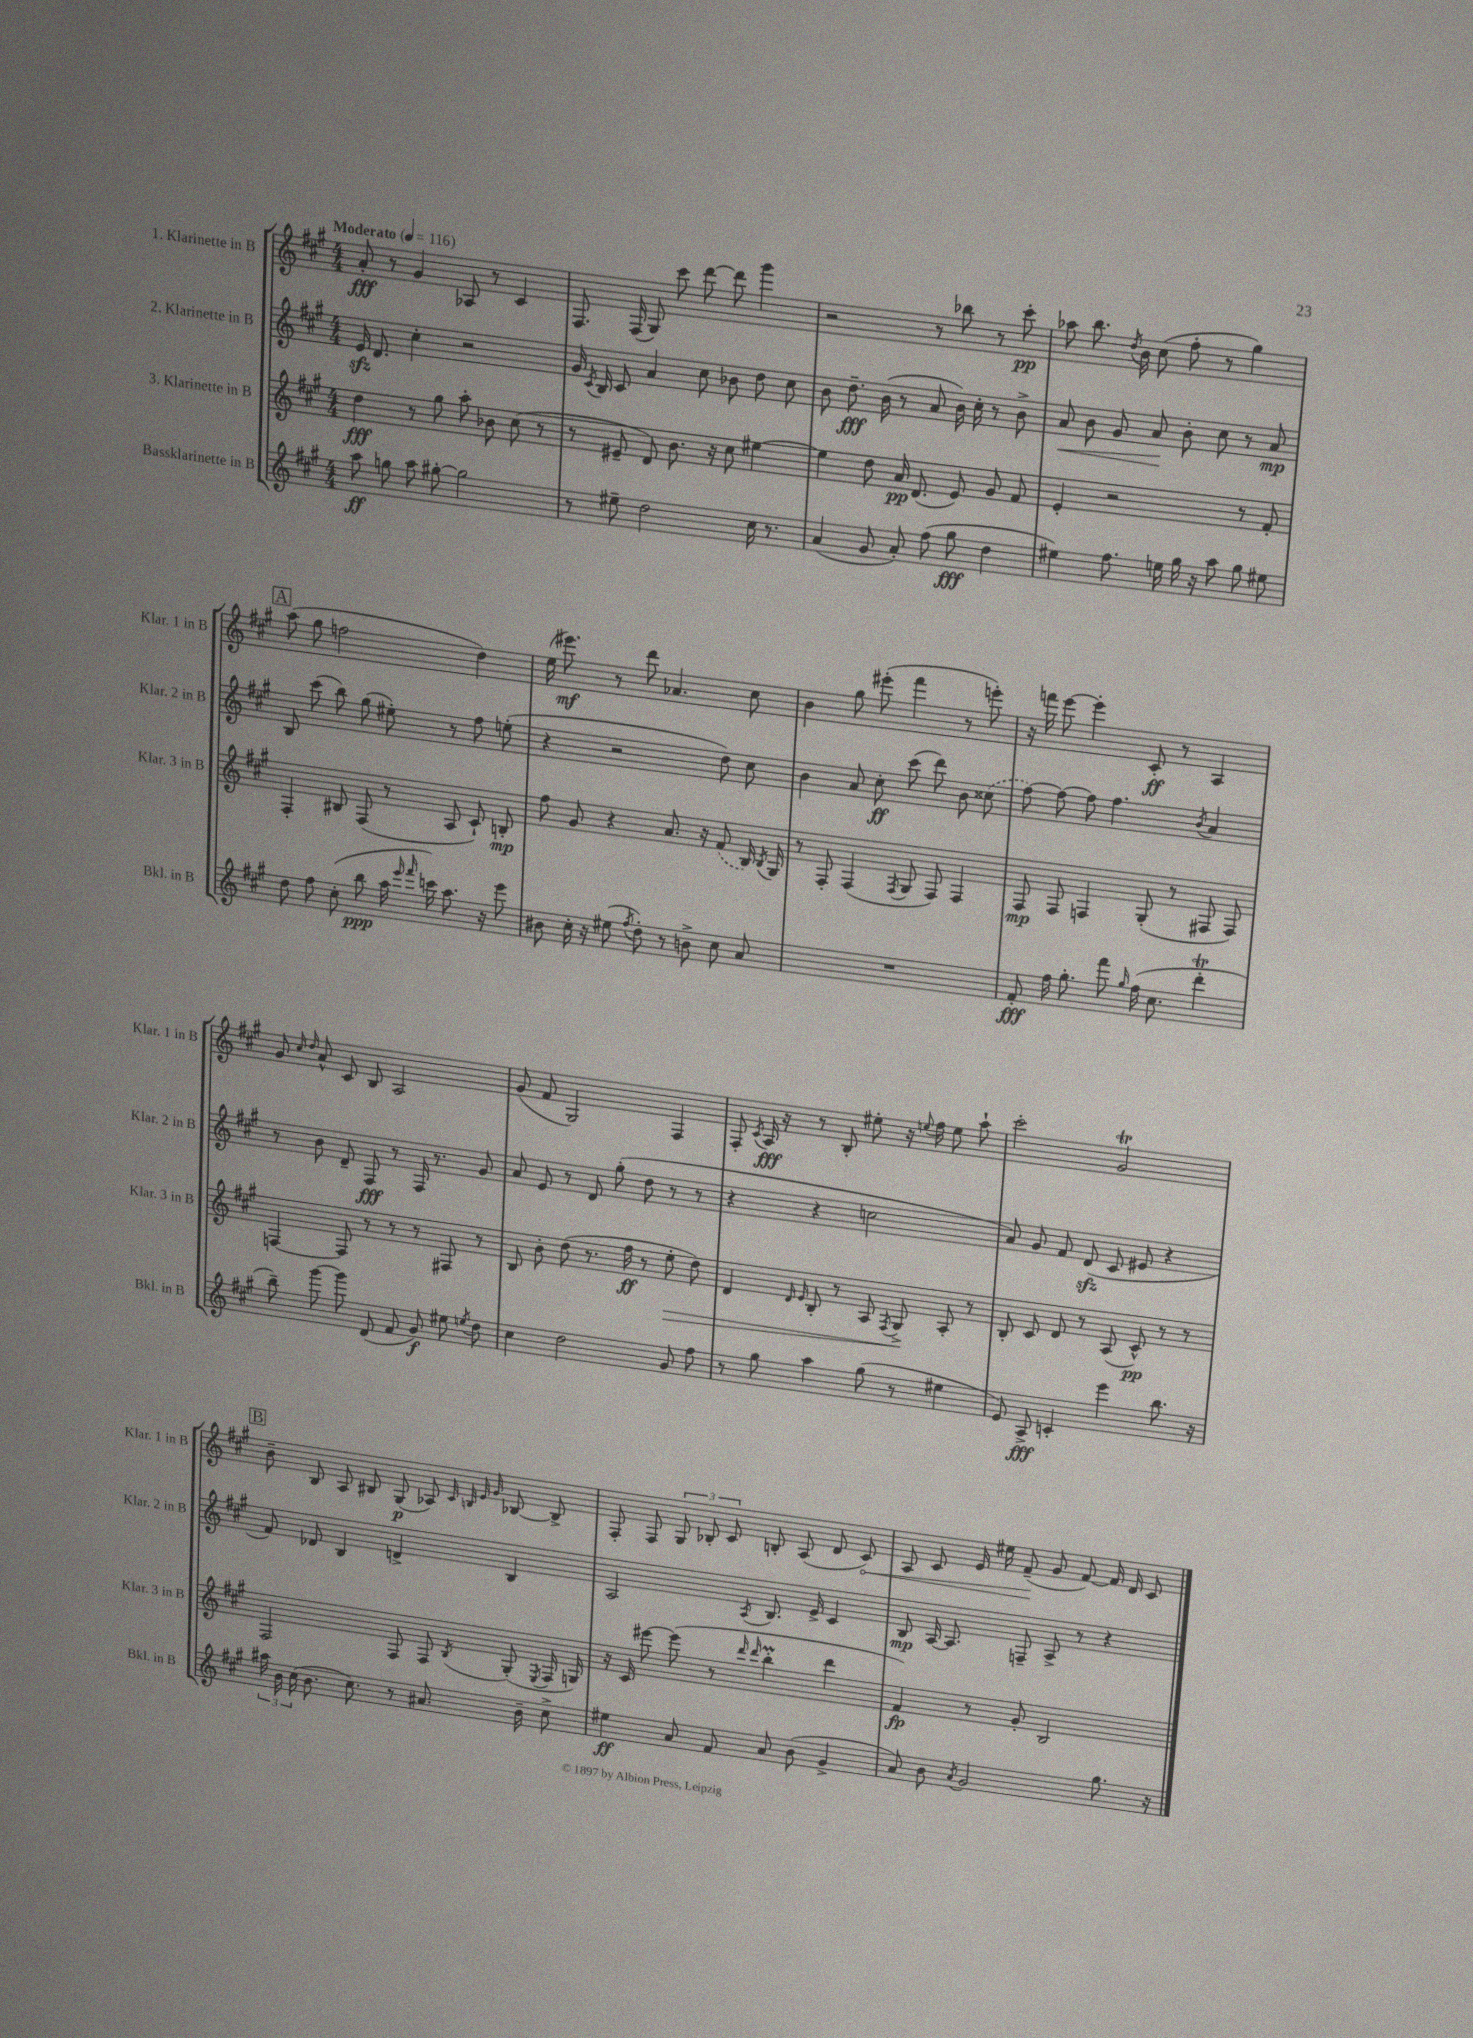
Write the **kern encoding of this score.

**kern	**kern	**kern	**kern
*staff4	*staff3	*staff2	*staff1
*clefG2	*clefG2	*clefG2	*clefG2
*k[f#c#g#]	*k[f#c#g#]	*k[f#c#g#]	*k[f#c#g#]
*M4/4	*M4/4	*M4/4	*M4/4
*MM116	*MM116	*MM116	*MM116
8aa\	4dd\	16e/	8a'/
.	.	8.d/	.
8gg\	.	.	8r
8aa\	8r	4cc#'\	4g#/
[8gg#'\	8gg#\	.	.
2gg#\]	8aa'\	2r	8A-/
.	8b-\	.	8r
.	(8cc#\	.	4c#/
.	8r	.	.
=	=	=	=
8r	8r	16g#/	8.F#/
.	.	8qc#/	.
.	.	16B/	.
8ee#~\	8e#~/	8c#/	.
.	.	.	(16F#/
2dd\	8d/)	4a/	8G#/)
.	8.b\	.	8ccc#\
.	.	8cc#\	[8ddd\
.	16r	.	.
.	8cc#\	8b-\	8ddd\]
16cc#\	[4ee#\	8dd\	4ggg#\
8.r	.	.	.
.	.	8cc#\	.
=	=	=	=
(4a/	4ee#\]	8b\	2r
.	.	8.dd~\	.
8g#/	8dd\	.	.
.	.	(16b\	.
8a'/)	16a/	8r	.
.	(8.d/	.	.
(8ff#\	.	8a/	8r
8gg#\	8e/)	16b\)	8bb-\
.	.	16cc#'\	.
4dd\	8g#/	8r	8r
.	8f#/	8b^\	8ccc#'\
=	=	=	=
4ee#\)	4e'/	8a/	8aa-\
.	.	8b\	8.bb\
8.ff#\	2r	8g#/	.
.	.	.	8qdd/
.	.	.	16b\
.	.	8a/	(8cc#\
16ee\	.	.	.
16gg#\	.	8b'\	8ff#'\
16r	.	.	.
8aa\	.	8cc#\	8r
8gg#\	8r	8r	4gg#\)
8ee#\	8f#'/	8a/	.
=	=	=	=
8dd\	4F#'/	8B/	(8aa\
8ff#\	.	(8ccc#\	8gg#\
(8cc#'\	8B#/	8bb\)	2ff\
8bb\	(8F#/	(8gg#\	.
16aa\	8r	8ee#'\)	.
16qqeee/	.	.	.
16qqfff#/	.	.	.
16ccc\)	.	.	.
8.aa\	8A/	8r	.
.	8c#`/)	8ff#\	4dd\)
16r	.	.	.
8eee\	8B'/	(8ee'\	.
=	=	=	=
8b#\	8ff#\	4r	(16ee\
.	.	.	8.eee#\)
16cc#'\	8g#/	.	.
16r	.	.	.
(8ee#\	4r	2r	8r
8qff#/	.	.	.
8dd'\)	.	.	8ddd\
8r	8.a/	.	4.a-/
8b^\	.	.	.
.	16r	.	.
8cc#\	(8f#/	8dd\)	.
8a/	16B/)	8cc#\	8cc#\
.	8qB/	.	.
.	16G#/	.	.
=	=	=	=
1r	8r	4b\	4b\
.	8F#'/	.	.
.	(4F#/	8a/	8gg#\
.	.	8cc#'\	(8eee#'\
.	8qF#/	.	.
.	8G#/	(8ccc#\	4fff#\
.	8F#/)	8ddd\)	.
.	4F#/	8b\	8r
.	.	(8cc##\	8eee'\)
=	=	=	=
8f#'/	8F#/	[8ff#\)	16r
.	.	.	16fff\
16ff#\	8F#/	8ff#\_	[8eee\
8.gg#'\	.	.	.
.	4F/	8ff#\]	4eee'\]
8fff#\	.	4.ff#\	.
16qqgg#/	.	.	.
(16ff#\	(8G#'/	.	8c#'/
8.cc#\	.	.	.
.	8r	.	8r
.	.	8qb/	.
4ddd'\	8F#/	4a/	4A/
.	8F#/)	.	.
=	=	=	=
8bb~\)	[4F/	8r	8g#/
.	.	.	16qqcc#/
.	.	.	16qqdd/
[8ggg#\	.	8b\	8a^^/
8ggg#\]	8F/]	8d~/	8c#/
(8d/	8r	8F#/	8B/
8f#/	8r	8r	2A/
8g#/)	8r	16F#/	.
.	.	8.r	.
8ee#\	8F#/	.	.
8qee/	.	.	.
8dd\	8r	8g#/	.
=	=	=	=
4cc#\	8B/	8a/	(8g#/
.	8b'\	8e/	8f#/
2dd\	(8dd\	8r	2G#/)
.	8.r	8d/	.
.	.	(8gg#'\	.
.	16ff#\	.	.
.	8r	8dd\	.
8g#/	8ee'\	8r	4F#/
8ff#\	8dd\)	8r	.
=	=	=	=
8r	4d/	4r	8F#'/
.	.	.	8qc#/
8gg#\	.	.	16A/
.	.	.	16r
.	16qqd/	.	.
.	16qqe/	.	.
4aa\	8B'/	4r	8r
.	8r	.	8B'/
(8gg#\	8A/	2cc\	8ee#'\
.	8qF#/	.	.
8r	8G#^/	.	16r
.	.	.	8qqee/
.	.	.	16ff#\
4ee#\	8A'/	.	8ee\
.	8r	.	8aa`\
=	=	=	=
8e/)	8B'/	8a/)	2ccc#'\
8A^/	8c#/	8g#/	.
4c'/	8d/	8f#/	.
.	8r	(8d/	.
4eee\	(8A/	8c#/	2g#/
.	8c#^^/)	8e#/	.
8.bb\	8r	4r	.
.	8r	.	.
16r	.	.	.
=	=	=	=
24aa#\	2F#/	8f#/)	8b~\
24b\	.	.	.
(24cc#\	.	.	.
8.b\	.	8d-/	8B/
.	.	4B/	8A/
8.cc#\)	.	.	.
.	.	.	8B#/
8r	8F#/	4d^/	(8G#/
8.a#/	8F#/	.	8A-/)
.	.	.	32qqc#/
.	.	.	32qqB/
.	.	.	32qqe/
.	8qB/	.	32qqg#/
.	(8G#'/	4B/	[8B-/
16b~\	.	.	.
.	8qE/	.	.
8cc#^\	16F#/	.	8B-^/]
.	16G/)	.	.
=	=	=	=
4ee#\	16r	2A/	8F#'/
.	16c#/	.	.
.	[8eee#\	.	8F#/
8a/	(8eee#\]	.	12G#/
.	.	.	12B-'/
8f#/	8r	.	.
.	.	.	12c#/
.	16qqddd/	.	.
.	16qqddd/	8qA/	.
8a/	4bb'\	8.B/	8B'/
(8b\	.	.	(8A/
.	.	16e^/	.
4g#^/	4ddd\	4c#/	8d/
.	.	.	8c#/)
=	=	=	=
8a/)	4f#/)	8B/	8A/
8b\	.	[16A/	8c#/
.	.	8.A/]	.
8qa/	.	.	.
2g#/	8r	.	16e/
.	.	.	16ee#\
.	8g#'/	8F~/	(8f#~/
.	2B/	8A^/	8g#/
.	.	8r	[8f#/)
8.gg#\	.	4r	16f#/]
.	.	.	16d/
.	.	.	8c#/
16r	.	.	.
==	==	==	==
*-	*-	*-	*-
